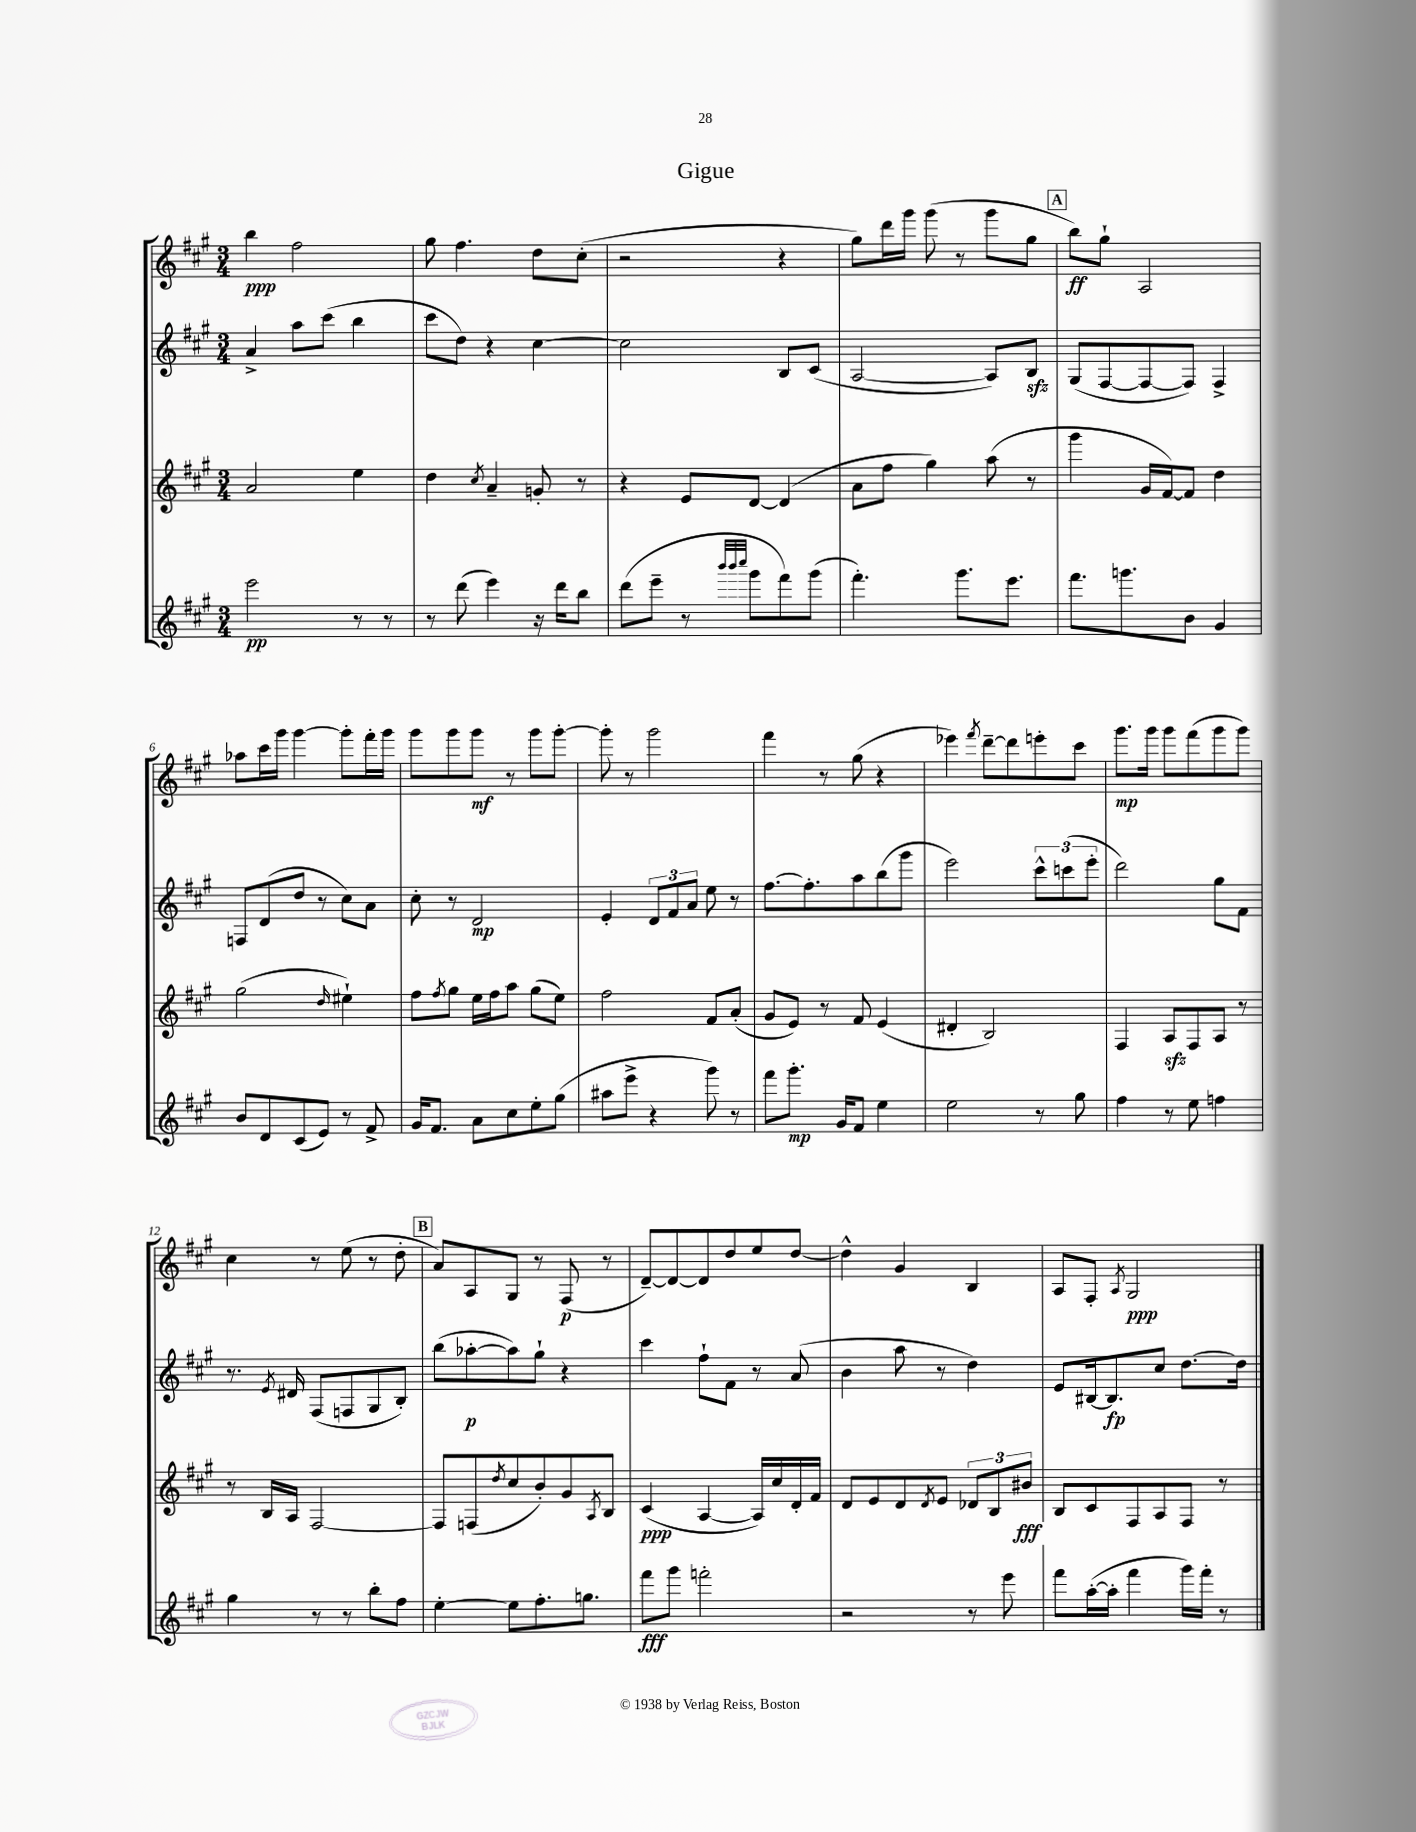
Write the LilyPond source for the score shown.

\header { title = "Gigue" }
<<
\new StaffGroup <<
\new Staff = "s0" {
    \clef treble \key a \major \numericTimeSignature \time 3/4
    b''4\ppp fis''2 |
    gis''8 fis''4. d''8 cis''8-.( |
    r2 r4 |
    gis''8) d'''16 gis'''16 gis'''8( r8 gis'''8 gis''8 |
    \mark \markup { \box "A" } b''8\ff) gis''8-! a2 |
    aes''8 cis'''16 gis'''16 gis'''4~ gis'''8-. fis'''16-. gis'''16 |
    gis'''8 gis'''8 gis'''8\mf r8 gis'''8 gis'''8~-. |
    gis'''8-. r8 gis'''2 |
    fis'''4 r8 gis''8( r4 |
    ees'''4) \acciaccatura { fis'''8 } d'''8~-- d'''8 e'''8-. cis'''8 |
    gis'''8.\mp gis'''16 gis'''8 fis'''8( gis'''8 gis'''8) |
    cis''4 r8 e''8( r8 d''8-. |
    \mark \markup { \box "B" } a'8) a8 gis8 r8 fis8\p( r8 |
    d'8~--) d'8~ d'8 d''8 e''8 d''8~ |
    d''4-^ gis'4 b4 |
    a8 fis8-. \acciaccatura { a8 } gis2\ppp \bar "|." |
}
\new Staff = "s1" {
    \clef treble \key a \major \numericTimeSignature \time 3/4
    a'4-> a''8 cis'''8( b''4 |
    cis'''8 d''8) r4 cis''4~ |
    cis''2 b8 cis'8( |
    a2~ a8) b8\sfz |
    \mark \markup { \box "A" } gis8( fis8~ fis8~ fis8) fis4-> |
    f8 d'8( d''8 r8 cis''8) a'8 |
    cis''8-. r8 d'2\mp |
    e'4-. \tuplet 3/2 { d'8 fis'8 a'8 } e''8 r8 |
    fis''8.~ fis''8.-. a''8 b''8( gis'''8 |
    e'''2) \tuplet 3/2 { cis'''8-^ c'''8( e'''8-. } |
    d'''2) gis''8 fis'8 |
    r8. \acciaccatura { e'8 } dis'16 fis8( f8 gis8 b8-.) |
    \mark \markup { \box "B" } b''8( aes''8~-.\p aes''8) gis''8-! r4 |
    cis'''4 fis''8-! fis'8 r8 a'8( |
    b'4 a''8 r8 d''4) |
    e'8 bis16~ bis8.\fp cis''8 d''8.~ d''16 \bar "|." |
}
\new Staff = "s2" {
    \clef treble \key a \major \numericTimeSignature \time 3/4
    a'2 e''4 |
    d''4 \acciaccatura { cis''8 } a'4-- g'8-. r8 |
    r4 e'8 d'8~ d'4( |
    a'8 fis''8 gis''4) a''8( r8 |
    \mark \markup { \box "A" } gis'''4 gis'16 fis'16~) fis'8 d''4 |
    gis''2( \grace { d''16 } eis''4-!) |
    fis''8 \acciaccatura { fis''8 } gis''8 e''16 fis''16 a''8 gis''8( e''8) |
    fis''2 fis'8 a'8-.( |
    gis'8 e'8) r8 fis'8 e'4( |
    dis'4-. b2) |
    fis4 a8\sfz fis8 a8 r8 |
    r8 b16 a16 fis2~ |
    \mark \markup { \box "B" } fis8 f8( \acciaccatura { d''8 } cis''8 b'8-.) gis'8 \acciaccatura { a8 } b8 |
    cis'4\ppp( a4~ a16) cis''16 d'16-. fis'16 |
    d'8 e'8 d'8 \acciaccatura { d'8 } e'8 \tuplet 3/2 { des'8 b8 bis'8\fff } |
    b8 cis'8 fis8 a8 fis8 r8 \bar "|." |
}
\new Staff = "s3" {
    \clef treble \key a \major \numericTimeSignature \time 3/4
    e'''2\pp r8 r8 |
    r8 d'''8( e'''4) r16 d'''16 b''8 |
    d'''8( e'''8-- r8 \grace { b'''32 b'''32 cis''''32 } gis'''8 fis'''8) gis'''8( |
    fis'''4.-.) gis'''8. e'''8. |
    \mark \markup { \box "A" } fis'''8. g'''8. b'8 gis'4 |
    b'8 d'8 cis'8( e'8) r8 fis'8-> |
    gis'16 fis'8. a'8 cis''8 e''8-. gis''8( |
    ais''8 e'''8-> r4 gis'''8) r8 |
    fis'''8 gis'''8.-.\mp gis'16 fis'8 e''4 |
    e''2 r8 gis''8 |
    fis''4 r8 e''8 f''4 |
    gis''4 r8 r8 b''8-. fis''8 |
    \mark \markup { \box "B" } e''4~-. e''8 fis''8.-. g''8. |
    fis'''8\fff gis'''8 f'''2-. |
    r2 r8 e'''8 |
    fis'''8 a''16~-.( a''16-. fis'''4 gis'''16) fis'''16-. r8 \bar "|." |
}
>>
>>
